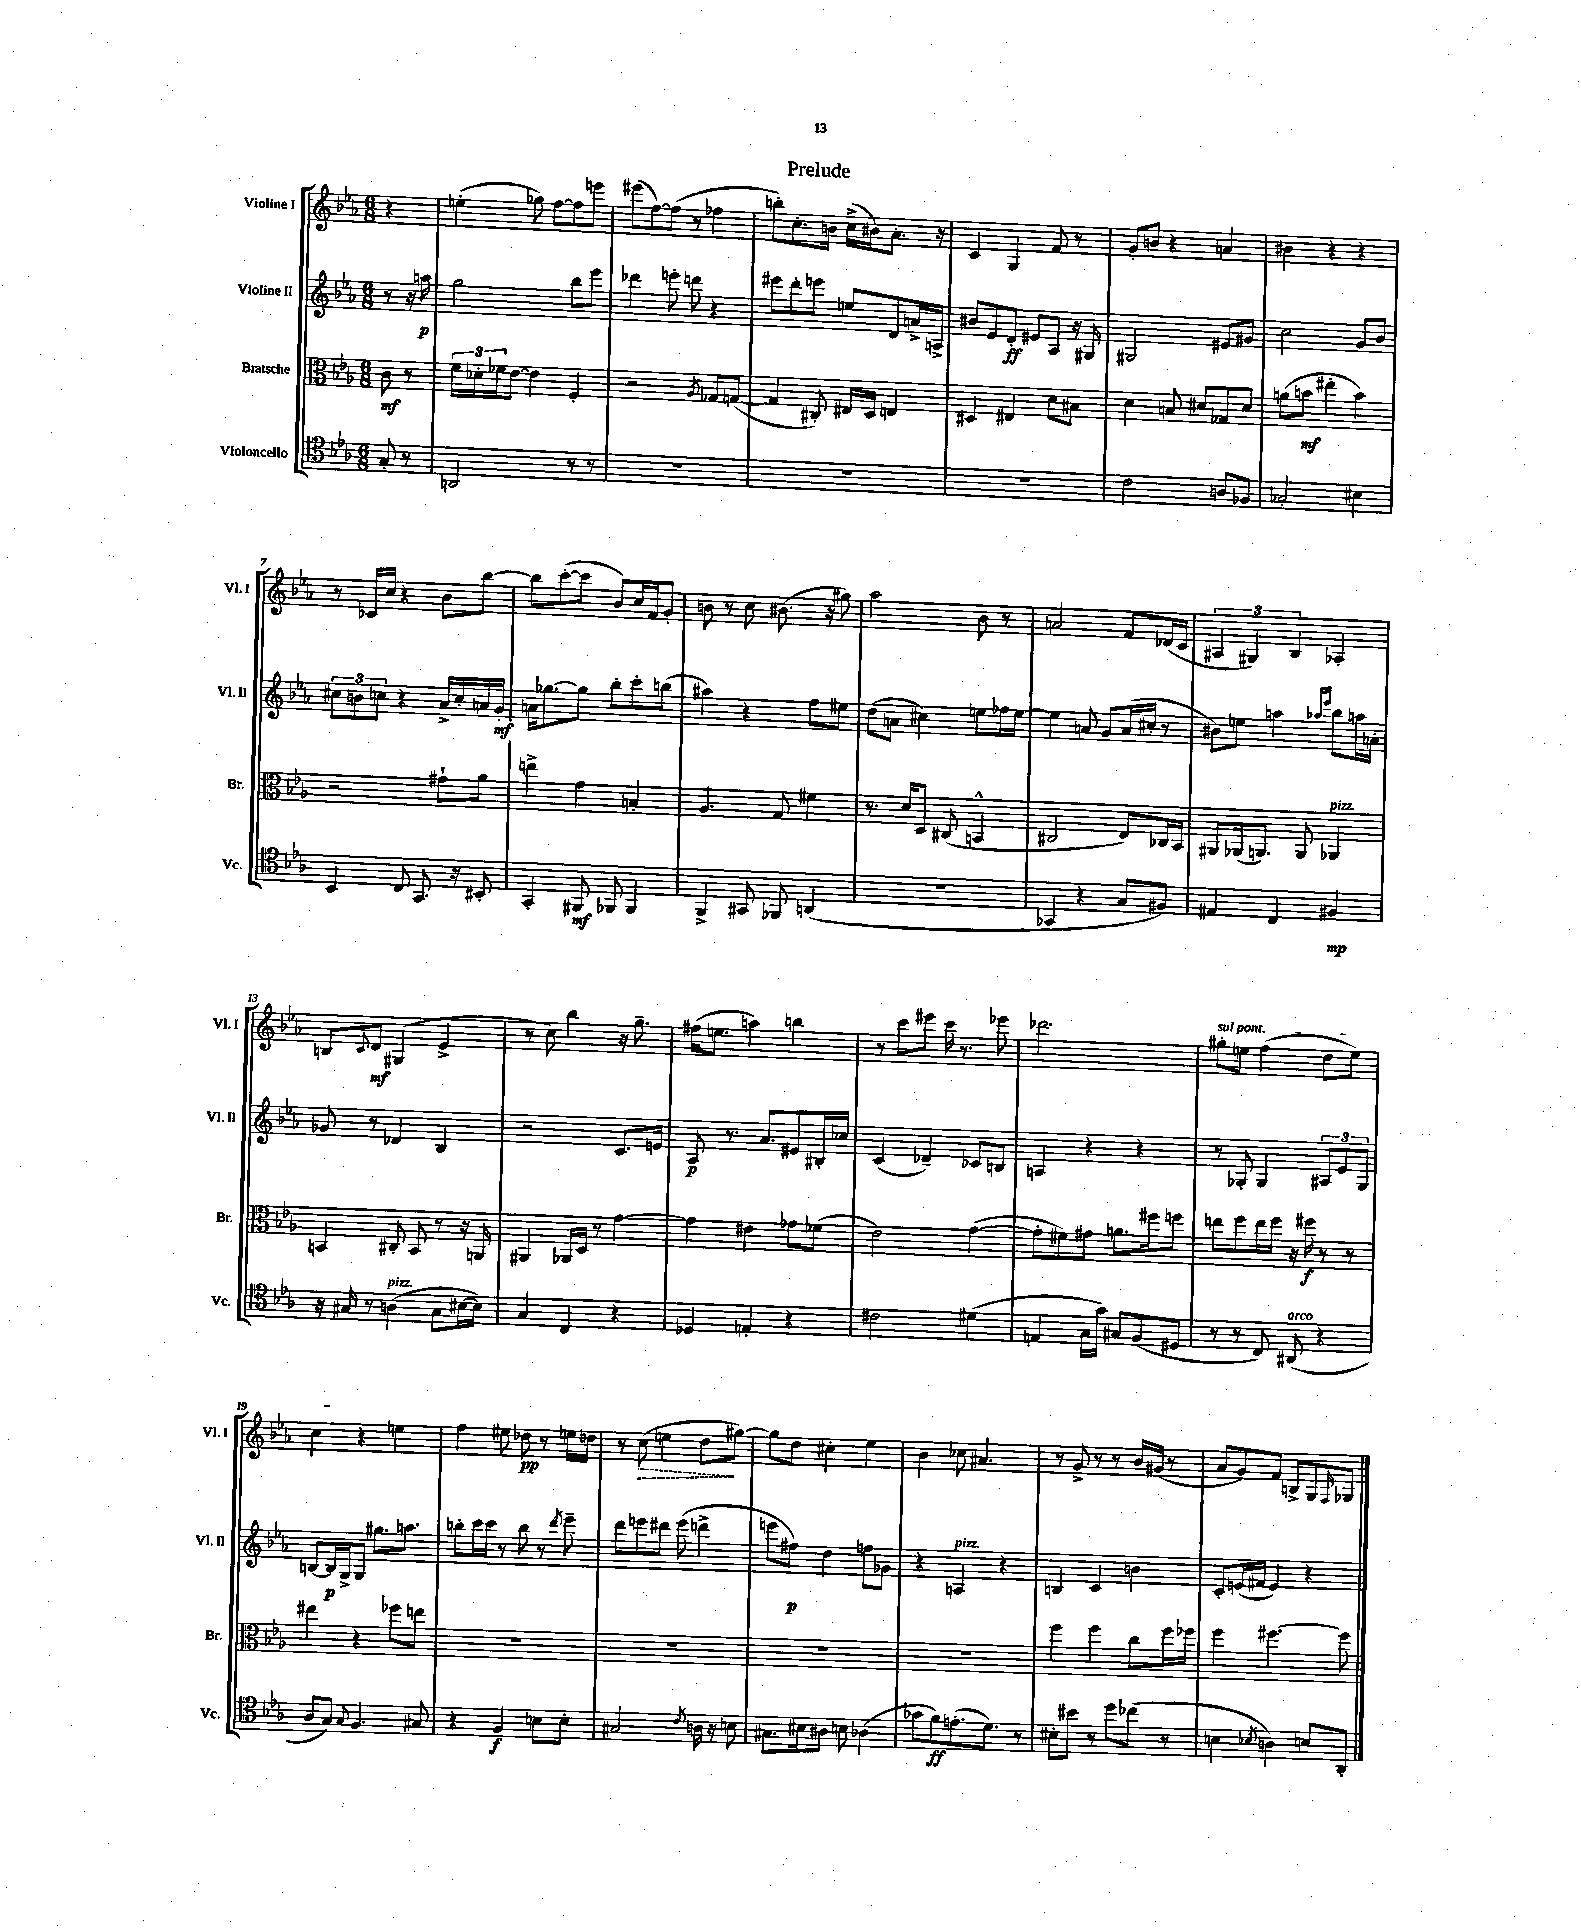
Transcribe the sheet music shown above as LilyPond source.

\header { title = "Prelude" }
<<
\new StaffGroup <<
\new Staff = "s0" \with { instrumentName = "Violine I" shortInstrumentName = "Vl. I" } {
    \clef treble \key ees \major \numericTimeSignature \time 6/8 \partial 4
    r4 |
    e''4-.( ges''8) f''8~ f''8 e'''8 |
    eis'''8( f''8~) f''8( r8 fes''4 |
    b''8-.) c''8.-. b'16 c''16->( bis'16) aes'8.-. r16 |
    c'4 g4 f'8 r8 |
    g'8-. b'8 r4 a'4 |
    bis'4 r4 r4 |
    r8 ces'16 c''16 r4 bes'8 bes''8~ |
    bes''8 c'''8~-.( c'''8 bes'8) c''16 f'16 g'8-. |
    b'8 r8 c''8 bis'8.( r16 gis''8) |
    aes''2 bes'8 r8 |
    a'2 f'8 des'16( c'16 |
    \tuplet 3/2 { ais4 gis4) bes4 } aes4-. |
    b8 \appoggiatura { c'8 } d'8\mf gis4( ees'4-> |
    r8 c''8) bes''4 r16 g''8.-- |
    fis''16( e''8. a''4) b''4 |
    r8 c'''8 eis'''8 c'''16 r8. ees'''8 |
    des'''2. |
    \once \override TextSpanner.bound-details.left.text = \markup { \italic "sul pont." } gis''8-.\startTextSpan e''8 f''4( d''8 e''8) |
    c''4\stopTextSpan r4 e''4 |
    f''4 eis''8 des''8\pp r8 e''16 d''16 |
    r8 \once \override Hairpin.style = #'dashed-line c''8\>( e''4 d''8\! gis''8~) |
    gis''8 d''8 cis''4-. ees''4 |
    bes'4 ces''8 ais'4. |
    r8 g'8-> r8 r8 bes'16 gis'16( r8 |
    aes'8 g'8) f'8 b8-> g8 \grace { f16 } ges8 \bar "|." |
}
\new Staff = "s1" \with { instrumentName = "Violine II" shortInstrumentName = "Vl. II" } {
    \clef treble \key ees \major \numericTimeSignature \time 6/8 \partial 4
    r8 r16 a''16\p |
    g''2 bes''8 ees'''8 |
    des'''4 e'''8-. d'''8 r4 |
    eis'''8 d'''8-. e'''8 e''8 d'8 a'16-> a16-> |
    bis'8 ees'8 d'8-.\ff eis'8 aes8 r16 gis16 |
    gis2 eis'8 gis'8 |
    c''2 g'8 bes'8 |
    \tuplet 3/2 { cis''8 b'8 c''8 } r4 aes'16-> c''16-. a'16 g'16-.\mf |
    a'16 ges''8.~ ges''8 bes''8-. c'''8-. b''8( |
    ais''4) r4 f''8 eis''8 |
    d''8( a'8 cis''4) e''8 fes''16 e''16~ |
    e''4 a'8 g'8 a'16( cis''16-. r8 |
    bis'8) e''8 a''4 \grace { aes''16 ees'''16 } bes''8 a''16 a'16-. |
    ges'8 r8 des'4 bes4 |
    r2 c'8. e'16 |
    aes8\p r8. aes'8. eis'8 bis16-. ces''16 |
    c'4( des'4--) ces'8 b8 |
    a4 r4 r4 |
    r8 ges8-. ges4 \tuplet 3/2 { ais8 ees'8 ges8 } |
    b8~ b16\p g16-> g8 gis''8. a''8. |
    b''8-. c'''16 c'''16 r8 b''8 r8 \acciaccatura { d'''8 } ees'''8-- |
    d'''8 e'''8 dis'''8 e'''8( d'''4-> |
    e'''8 fis''8\p) d''4 f''8 ges'8 |
    r4 a4^\markup { \italic "pizz." } r4 |
    b4 c'4 b'4 |
    c'8-. e'16( fis'16 e'4) r4 \bar "|." |
}
\new Staff = "s2" \with { instrumentName = "Bratsche" shortInstrumentName = "Br." } {
    \clef alto \key ees \major \numericTimeSignature \time 6/8 \partial 4
    c'8\mf r8 |
    \tuplet 3/2 { f'16 des'16-. fes'16 } ees'8~ ees'4 f4-. |
    r2 \acciaccatura { aes8 } ges8 g8~( |
    g4 cis8-.) eis16 d16 e4 |
    dis4 eis4 d'8 bis8 |
    d'4 b8 dis'8 ges8 dis'8 |
    a'8( b'8\mf eis''4-. b'4) |
    r2 gis'8-! aes'8 |
    e''4-> g'4 b4-. |
    aes4. g8 fis'4 |
    r8. d'16 d8 cis8( b,4-^ |
    cis2 ees8) ces16 bes,16 |
    ais,8 aes,16( a,8.) a,8 aes,4^\markup { \italic "pizz." } |
    b,4 cis8-. b,8 r8 r16 a,16 |
    ais,4 aes,16 d16 r8 g'4~ |
    g'4 eis'4 ges'8 fes'8( |
    ees'2) g'4~( |
    g'8-. fis'8) gis'8 a'8. fis''16 f''8 |
    e''8 f''8 e''16 f''16 r16 fis''16\f r8 r8 |
    eis''4 r4 fes''8 e''8 |
    R2. |
    R2. |
    R2. |
    R2. |
    f''4 f''4 c''8 f''16 fes''16 |
    f''4 fis''4.~ fis''8 \bar "|." |
}
\new Staff = "s3" \with { instrumentName = "Violoncello" shortInstrumentName = "Vc." } {
    \clef tenor \key ees \major \numericTimeSignature \time 6/8 \partial 4
    g8-. r8 |
    a,2 r8 r8 |
    R2. |
    R2. |
    R2. |
    c'2 a8 fes8 |
    ges2-. bis4 |
    bes,4 c8 g,8. r16 bis,8-. |
    g,4-. fis,8\mf fes,8 fes,4 |
    f,4-> gis,8 fes,8 a,4( |
    R2. |
    ges,4 r4 g8 fis8) |
    eis4 c4 fis4\mp |
    r16 gis16 r8 a4^\markup { \italic "pizz." }( gis8 bis16~ bis16) |
    g4 c4 r4 |
    des4 e4-. r4 |
    cis'2 dis'4( |
    e4 g16 g'16) gis8 f8( dis8 |
    r8 r8 c8) ais,8^\markup { \italic "arco" }( r4 |
    aes8 g8) \appoggiatura { g8 } f4. gis8 |
    r4 f4\f b8 b8-. |
    gis2 \acciaccatura { c'8 } a16 r16 b8 |
    gis8. bis16 ais8 b8 aes4( |
    ges'8 f'8\ff) e'8.-.( d'8.) r8 |
    bis8-. bis'8 r8 d''8 ces''8( r8 |
    b4 \acciaccatura { bes8 } a4) b8 aes,8-. \bar "|." |
}
>>
>>
